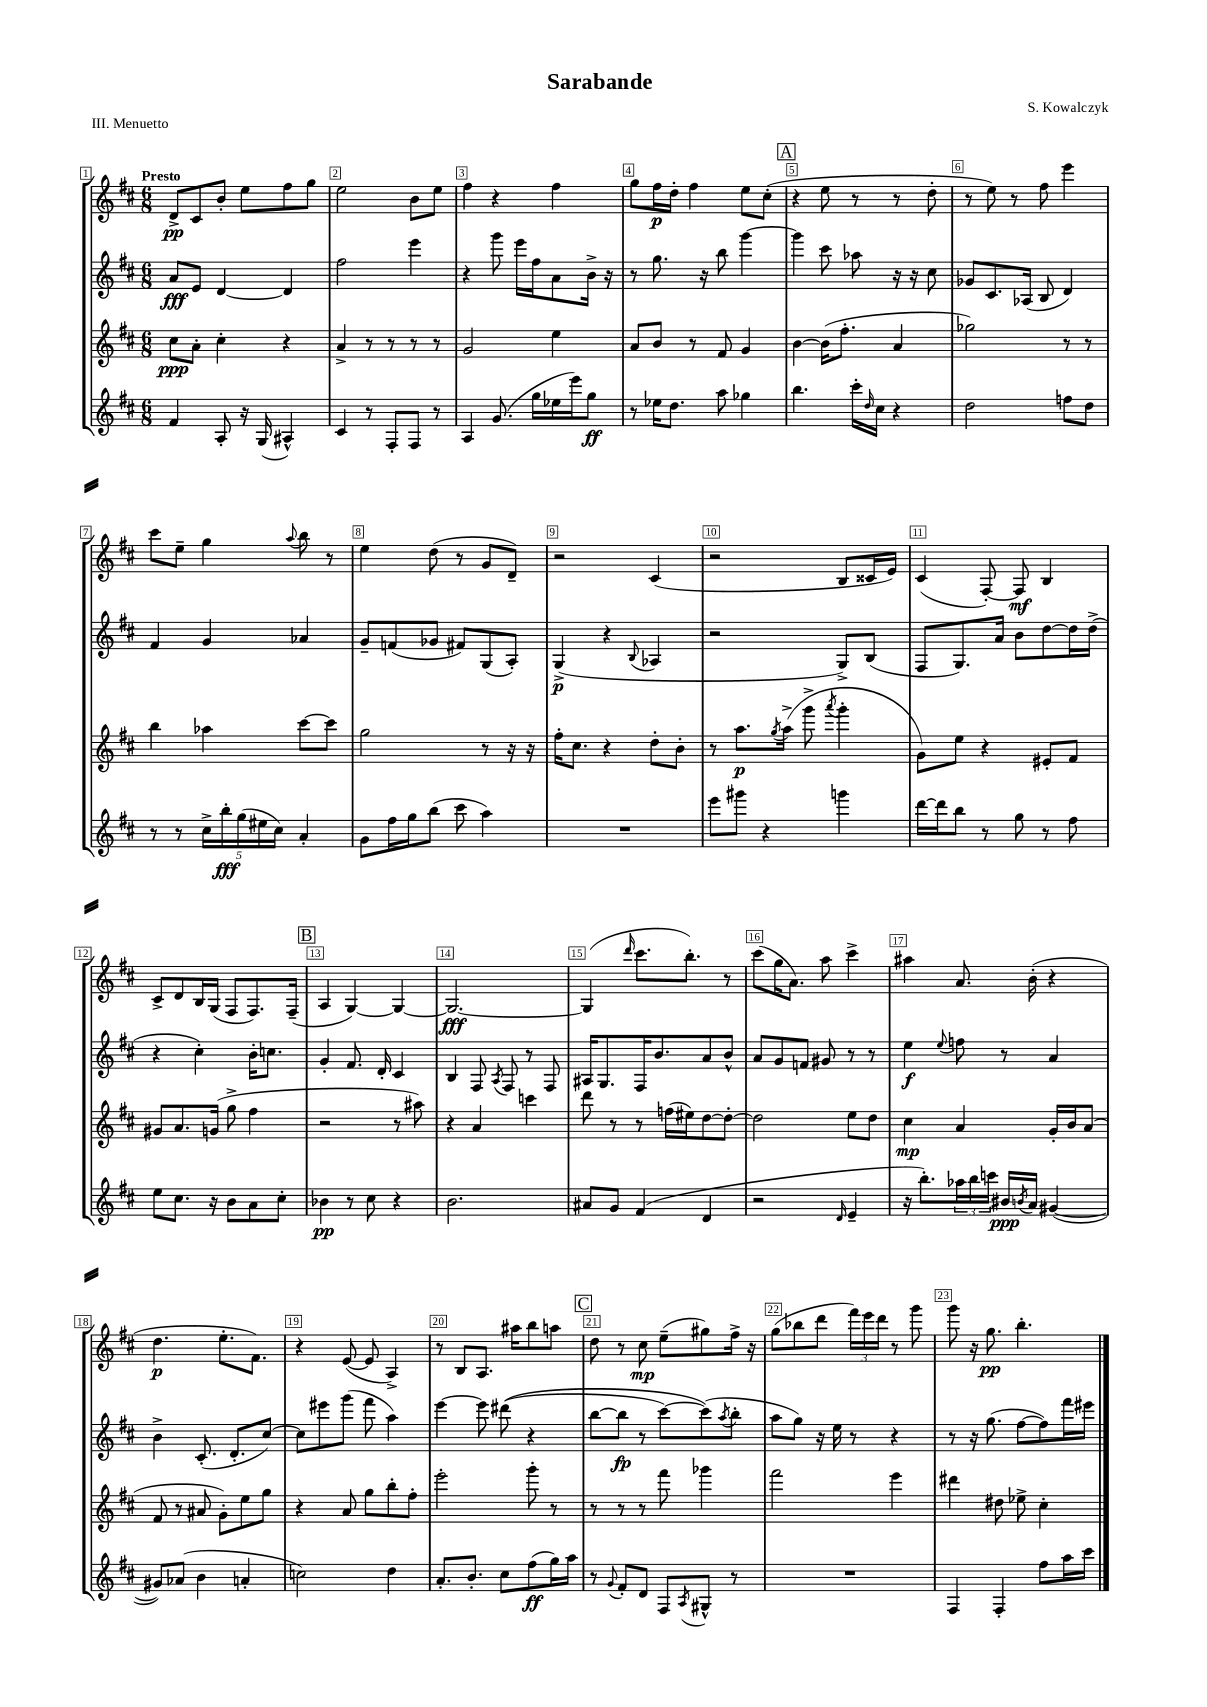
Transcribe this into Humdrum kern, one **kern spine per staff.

**kern	**kern	**kern	**kern
*staff4	*staff3	*staff2	*staff1
*clefG2	*clefG2	*clefG2	*clefG2
*k[f#c#]	*k[f#c#]	*k[f#c#]	*k[f#c#]
*M6/8	*M6/8	*M6/8	*M6/8
4f#	8cc#	8a	8d^
.	8a'	8e	8c#
8A'	4cc#'	[4d	8b'
16r	.	.	8ee
(16G	.	.	.
4A#^^)	4r	4d]	8ff#
.	.	.	8gg
=	=	=	=
4c#	4a^	2ff#	2ee
8r	8r	.	.
8F#'	8r	.	.
8F#	8r	4eee	8b
8r	8r	.	8ee
=	=	=	=
4A	2g	4r	4ff#
(8.g	.	8ggg	4r
.	.	16eee	.
16gg	.	16ff#	.
16ee-	4ee	8a	4ff#
16eee)	.	.	.
8gg	.	16b^	.
.	.	16r	.
=	=	=	=
8r	8a	8r	8gg
16ee-	8b	8.gg	16ff#
8.dd	.	.	16dd'
.	8r	.	4ff#
.	.	16r	.
8aa	8f#	8bb	.
4gg-	4g	[4ggg	8ee
.	.	.	(8cc#'
=	=	=	=
4.bb	[4b	4ggg]	4r
.	(16b]	8ccc#	8ee
.	8.ff#'	.	.
16ccc#'	.	8aa-	8r
16qqdd	.	.	.
16cc#	.	.	.
4r	4a	16r	8r
.	.	16r	.
.	.	8cc#	8dd'
=	=	=	=
2dd	2gg-)	8g-	8r
.	.	8.c#	8ee)
.	.	.	8r
.	.	(16A-	.
.	.	8B	8ff#
8ff	8r	4d)	4eee
8dd	8r	.	.
=	=	=	=
8r	4bb	4f#	8ccc#
8r	.	.	8ee~
20cc#^	4aa-	4g	4gg
20bb'	.	.	.
(20gg	.	.	.
20ee#	.	.	.
20cc#)	.	.	.
.	.	.	8qqaa
4a'	[8ccc#	4a-	8bb
.	8ccc#]	.	8r
=	=	=	=
8g	2gg	8g~	4ee
16ff#	.	(8f	.
16gg	.	.	.
(8bb	.	8g-	(8dd
8ccc#	.	8f#)	8r
4aa)	8r	(8G	8g
.	16r	8A')	8d~)
.	16r	.	.
=	=	=	=
2.r	16ff#'	(4G^	2r
.	8.cc#	.	.
.	4r	4r	.
.	.	8qqB	.
.	8dd'	4A-	(4c#
.	8b'	.	.
=	=	=	=
8eee	8r	2r	2r
8ggg#	8.aa	.	.
4r	.	.	.
.	8qgg	.	.
.	(16aa^	.	.
.	8ggg^	.	.
.	8qaaa	.	.
4ggg	4ggg'	8G^)	8B
.	.	(8B	16c##
.	.	.	16e)
=	=	=	=
[16ddd	8g)	8F#	(4c#
16ddd]	.	.	.
8bb	8ee	8.G)	.
8r	4r	.	[8F#')
.	.	16a	.
8gg	.	8b	8F#]
8r	8e#'	[8dd	4B
8ff#	8f#	16dd]	.
.	.	(16dd^	.
=	=	=	=
8ee	8g#	4r	8c#^
8.cc#	8.a	.	8d
.	.	4cc#')	16B
16r	(16g	.	(16G
8b	8gg^	.	8F#
8a	4ff#	16b'	8.F#)
.	.	8.cc	.
8cc#'	.	.	.
.	.	.	(16F#~
=	=	=	=
4b-	2r	4g'	4A
8r	.	8.f#	[4G)
8cc#	.	.	.
.	.	16d'	.
4r	8r	4c#	4G_
.	8aa#)	.	.
=	=	=	=
2.b	4r	4B	2.G_
.	4a	8F#	.
.	.	8qA	.
.	.	8F#	.
.	4ccc	8r	.
.	.	8F#	.
=	=	=	=
8a#	8ddd	16A#	(4G]
.	.	8.G	.
8g	8r	.	.
.	.	.	16qqddd
(4f#	8r	16F#	8.ccc#
.	.	8.b	.
.	(16ff	.	.
.	16ee#)	.	8.bb')
4d	[8dd	8a	.
.	8dd'_	8b^^	8r
=	=	=	=
2r	2dd]	8a	(8ccc#
.	.	8g	16gg
.	.	.	8.a)
.	.	8f	.
.	.	8g#	8aa
16qqd	.	.	.
4e~	8ee	8r	4ccc#^
.	8dd	8r	.
=	=	=	=
16r	4cc#	4ee	4aa#
8.bb')	.	.	.
.	.	8qqee	.
24aa-	4a	8ff	8.a
24bb	.	.	.
24ccc	.	.	.
16b#	.	8r	.
8qb	.	.	.
16a	.	.	(16b'
([4g#	16g'	4a	4r
.	16b	.	.
.	(8a	.	.
=	=	=	=
8g#])	8f#	4b^	4.dd
(8a-	8r	.	.
4b	8a#	(8.c#'	.
.	8g')	.	8.ee'
.	.	8.d'	.
4a'	8ee	.	.
.	.	.	8.f#)
.	8gg	[8cc#)	.
=	=	=	=
2cc)	4r	8cc#]	4r
.	.	8eee#	.
.	8a	(8ggg	([8e
.	8gg	8fff#	8e]
4dd	8bb'	4aa)	4A^)
.	8ff#'	.	.
=	=	=	=
8.a'	2eee'	[4eee	8r
.	.	.	8B
8.b'	.	.	.
.	.	8eee]	8.A
8cc#	.	&((8ddd#	.
.	.	.	16aa#
(8ff#	8ggg'	4r	8bb
16gg)	8r	.	8aa
16aa	.	.	.
=	=	=	=
8r	8r	[8bb	8dd
8qqg	.	.	.
8f#'	8r	8bb]	8r
8d	8r	8r	8cc#
8F#	8fff#	[8ccc#)	(8ee~
8qA	.	.	.
8G#^^	4ggg-	(8ccc#]&)	8gg#)
.	.	8qaa	.
8r	.	8bb'	16ff#^
.	.	.	16r
=	=	=	=
2.r	2fff#	8aa	(8gg
.	.	8gg)	8bb-
.	.	16r	8ddd
.	.	16ee	.
.	.	8r	24fff#)
.	.	.	24eee
.	.	.	24ddd
.	4eee	4r	8r
.	.	.	8ggg
=	=	=	=
4F#	4ddd#	8r	8ggg
.	.	16r	16r
.	.	(8.gg	8.gg
4F#'	8dd#	.	.
.	8ee-^	[8ff#	4.bb'
8ff#	4cc#'	8ff#])	.
16aa	.	16fff#	.
16ccc#	.	16eee#	.
==	==	==	==
*-	*-	*-	*-
